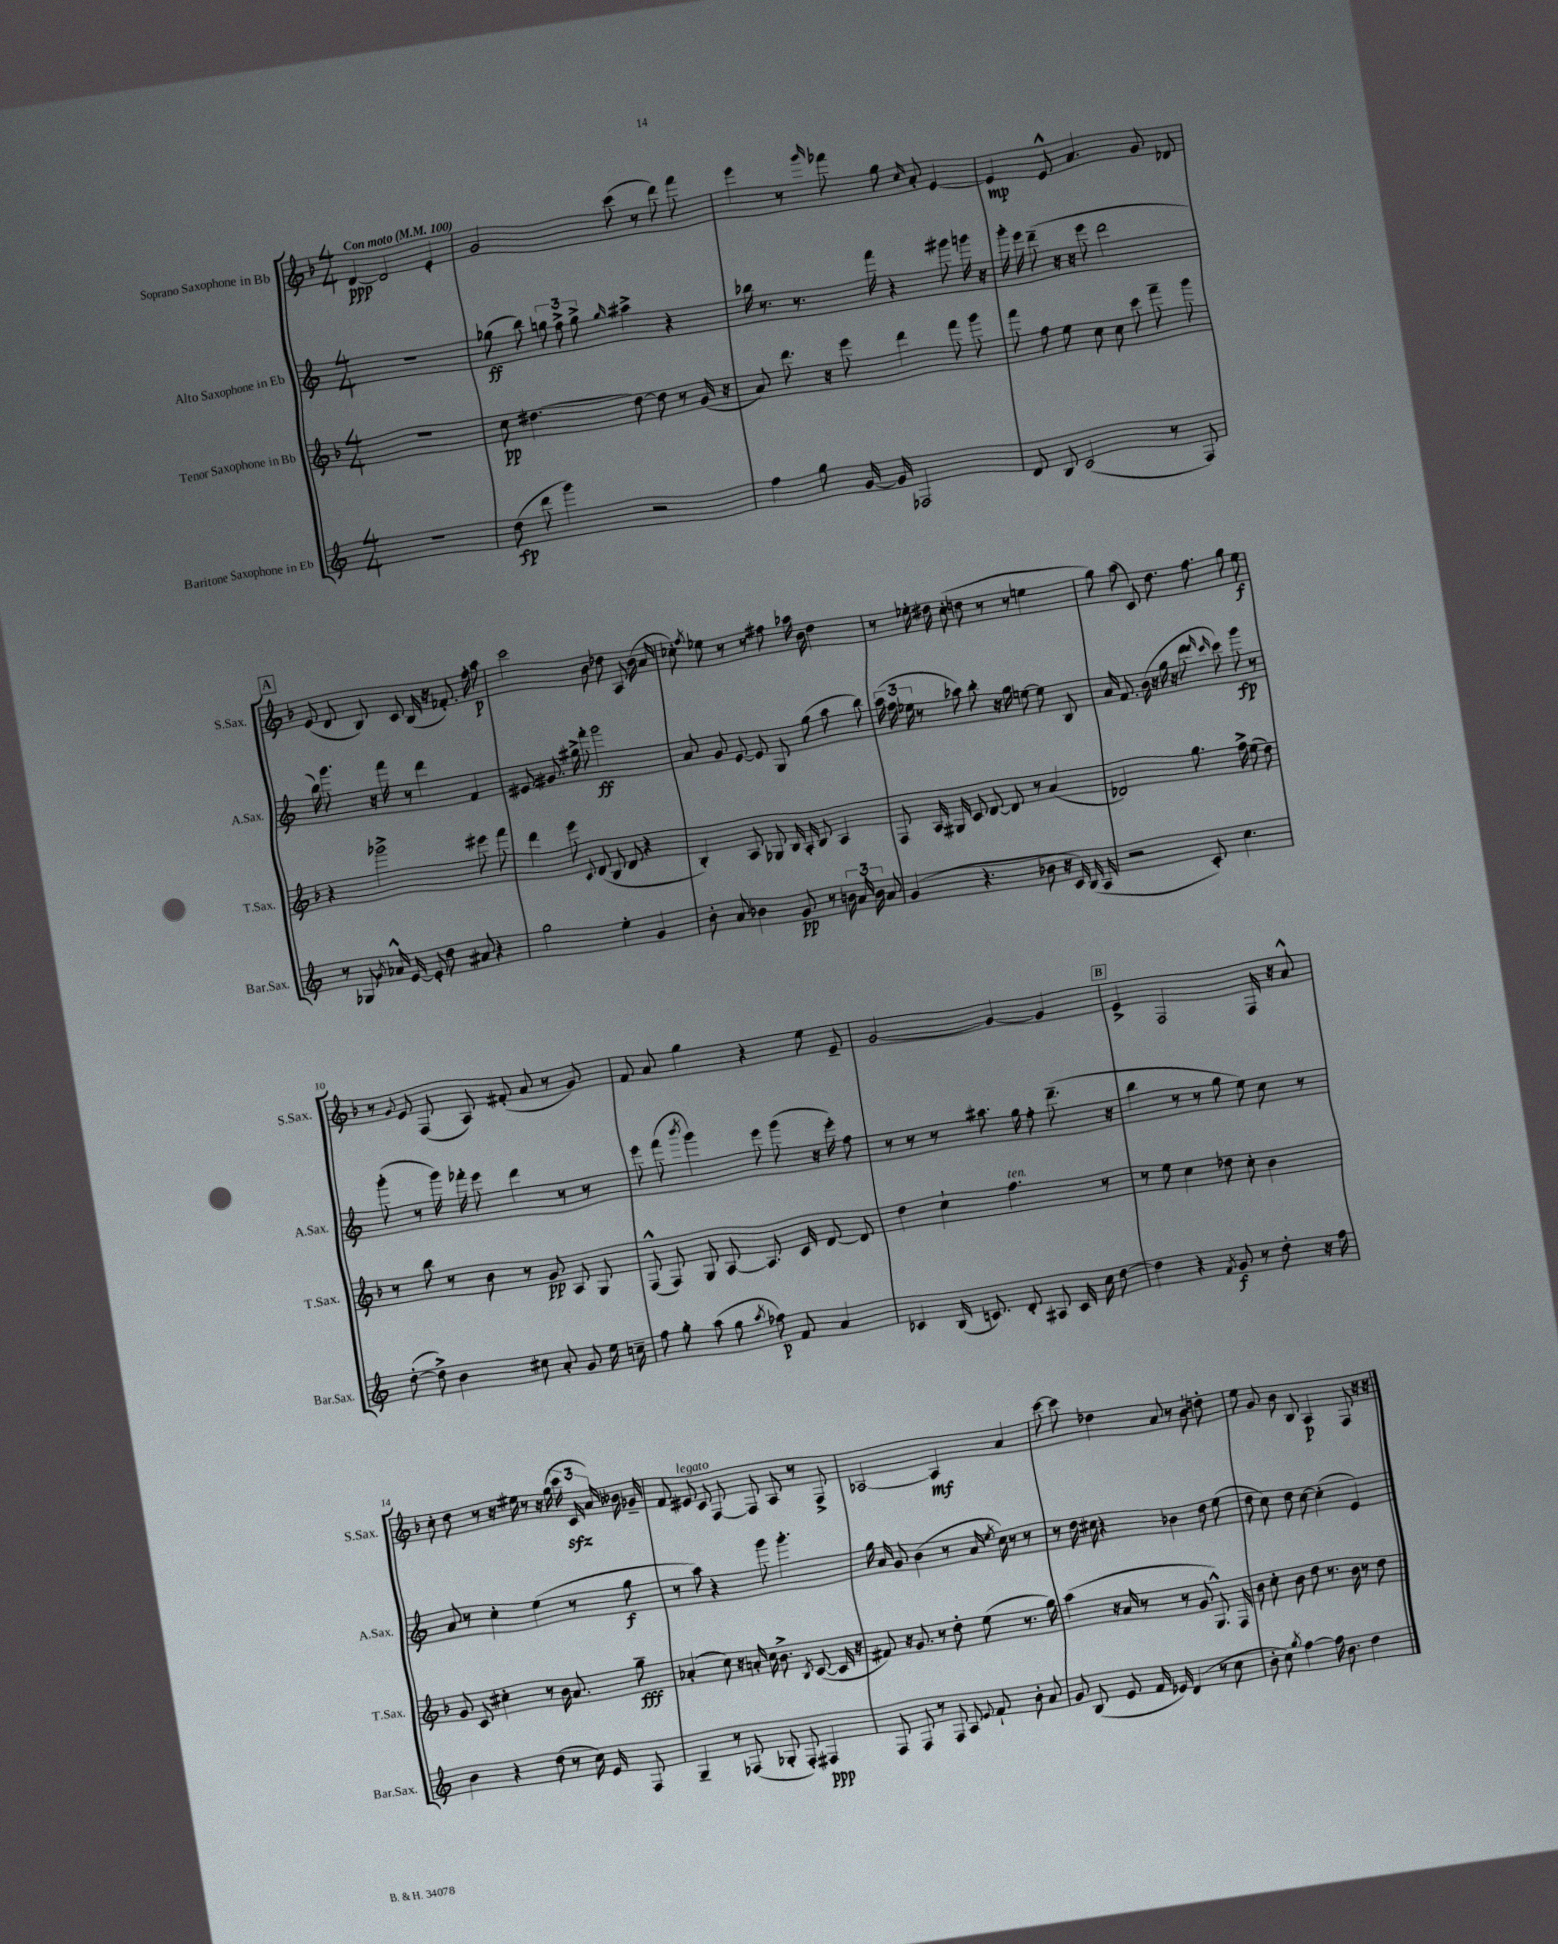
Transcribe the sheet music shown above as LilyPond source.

<<
\new StaffGroup <<
\new Staff = "s0" \with { instrumentName = "Soprano Saxophone in Bb" shortInstrumentName = "S.Sax." } {
    \clef treble \key f \major \numericTimeSignature \time 4/4 \tempo "Con moto" 4 = 100
    \autoBeamOff d'4~\ppp d'2 e'4-. |
    g'2 c'''8( r8 d'''8) f'''8 |
    e'''4 r8 \grace { g'''16 } fes'''8 g''8 \grace { c''16 } a'8-. e'4~ |
    e'4\mp e'8-^ a'4. g'8 des'8 |
    \mark \markup { \box "A" } e'8( d'8 bes8) c'8 bes16( r16 fes'8.-.) f''16-. a''8\p |
    c'''2 bes'8 des''8 a8 bes'16( a'16 |
    ces''8-.) \acciaccatura { f''8 } ees''8 r8 r8 fis''8 aes''16 bes'16 d''4 |
    r8 ees''16-. dis''16 c''8-.( d''8 r8 r8 e''4 |
    g''8) a''8( c'8) d''8. f''8. g''8 e''8\f |
    r8 \appoggiatura { g'8 } e'8 f8( a8) fis'8-.( a'8 r8 g'8) |
    f'8 a'8 g''4 r4 e''8 e'8-- |
    g'2~ g'4~ g'4 |
    \mark \markup { \box "B" } e'4-> f2 f16 r16 a'8-^ |
    c''8-. d''8 r8 r16 eis''16 r8 r16 g''16( \tuplet 3/2 { c'''16 c'16\sfz a'16) } beses'16 ges'16-- |
    f'8 eis'8^\markup { \italic "legato" } c'8 f8~ f8 a8 r8 f8-> |
    aes2~ aes4\mf a'4 |
    c'''8~ c'''8 des''4 a'8 r8 bes'8-! d''8-. |
    e''8 g'8 bes'8 bes8 a4\p f8 r16 r16 \bar "|." |
}
\new Staff = "s1" \with { instrumentName = "Alto Saxophone in Eb" shortInstrumentName = "A.Sax." } {
    \clef treble \key c \major \numericTimeSignature \time 4/4
    \autoBeamOff R1 |
    ges''8\ff( b''8) \tuplet 3/2 { g''8 f''8-> g''8-> } \grace { g''16 } ais''4-> r4 |
    bes''16 r8. r8. f'''16 r4 gis'''8 g'''16 r16 |
    g'''16-. e'''16 d'''8--( r16 r16 e'''8 d'''2 |
    \mark \markup { \box "A" } b''16) g'''8. r16 f'''16 r8 d'''4 f'4 |
    eis'8 gis'8. gis''16-> f'''8-. g'''2\ff |
    a'8 g'8 e'8~ e'8 g8 g''8( a''8 b''8) |
    \tuplet 3/2 { a''16( f''16 ees''16 } r8 aes''8) b''8-. r16 g''16 e''8~ e''8 b8 |
    a'16 f'8. b'16( r16 g''16 r16 d'''8 \grace { d'''16 c'''16 } c'''8) g'''8\fp r8 |
    g'''8-.( r8 g'''16) fes'''16-. e'''8 d'''4 r8 r8 |
    e'''8 f'''8( \acciaccatura { b'''8 } g'''4) e'''8 g'''8( r16 e'''16-.) f''8 |
    r8 r8 r8 ais''8. g''16 f''8-. d'''8.--( r16 |
    \mark \markup { \box "B" } b''4 r8 r8 g''8 e''8) c''8 r8 |
    a'8 r8 c''4-. e''4( r8 g''8\f |
    r8 a''8) r4 g'''8 g'''4.-. |
    g''16 a'16 g'8 b'4( r8 a'16 \acciaccatura { e''8 } c''16) r8 r8 |
    r8 d''16 cis''16 r4 bes'4 d''8 e''8( |
    d''8 c''8) d''8 c''8~ c''4-.( e'4) \bar "|." |
}
\new Staff = "s2" \with { instrumentName = "Tenor Saxophone in Bb" shortInstrumentName = "T.Sax." } {
    \clef treble \key f \major \numericTimeSignature \time 4/4
    \autoBeamOff R1 |
    c''8\pp dis''4.~ dis''8~ dis''8 r8 g'16( r16 |
    a'8) d'''8. r16 e'''8 d'''4 f'''8 g'''8 |
    f'''8 f''8 e''8 c''8 c''8 c'''8 f'''8-- g'''8 |
    \mark \markup { \box "A" } r4 ges'''2-> eis'''8 f'''8 |
    d'''4 e'''8 \appoggiatura { c'8 } d'8( bes8 d'8 r4 |
    bes4-.) a8 ges8 bes16 a16-. bes8 a4 |
    f8 a16 gis16 c'8 d'8~ d'8 r8 a'4( |
    des'2) g''8. f''16-> e''8( d''8) |
    r8 bes''8 r8 bes'8 r8 g'8\pp a8 g8 |
    f8-^( f8) g8 a8~ a8. c'16 d'8~ d'8 |
    d''4 c''4-! f''4.^\markup { \italic "ten." } r8 |
    \mark \markup { \box "B" } r8 e''8 c''4 des''8 c''8-. bes'4 |
    g'8 c'8 cis''4-. r8 bes'16 a'8. g''8--\fff |
    aes'4-.( c''8) r16 a'16-. c''16 bes'8.-> \acciaccatura { bes8 } c'8~( c'16 r16 |
    fis'8) r16 g'8. r8 d''8-. e''8( r8. g''16) |
    a''4( r16 a'16 r8 r8 g'8 g8.-^) f16 |
    bes'8 c''8-. bes'8 d''8 r8. bes'16 r8 d''8 \bar "|." |
}
\new Staff = "s3" \with { instrumentName = "Baritone Saxophone in Eb" shortInstrumentName = "Bar.Sax." } {
    \clef treble \key c \major \numericTimeSignature \time 4/4
    \autoBeamOff R1 |
    d''8\fp( d'''8 g'''4) r2 |
    f''4 g''8 g'16~ g'16 fes2 |
    d'8 b8 c'2( r8 f8) |
    \mark \markup { \box "A" } r8 ges8 \acciaccatura { g'8 } aes'16-^ e'16~ e'8-. d''8 ais'8 r4 |
    g''2 e''4-. g'4 |
    b'8-. a'8 bes'4 g'8\pp r8 \tuplet 3/2 { b'16 a'16 b'16 } a'8 |
    g'4( r4. bes'8 r16 c'16) b16( a16 |
    r2 c'8-.) c''4. |
    d''8~-.( d''8->) b'4 cis''8 a'8-. g'8 e''16 c''16-- |
    f''8 g''8-. a''8( g''8 \acciaccatura { a''8 } fes''8\p) f'8 a'4 |
    ces'4 b16( c'8.) d'8-. ais8 c'16 c''16 d''8~ |
    \mark \markup { \box "B" } d''4 r4 \acciaccatura { f'8 } g'8\f r8 d''8-. r16 f''16 |
    b'4 r4 d''8( r8 c''16) e'16 f8 |
    g4-- r8 fes8( ges8-. fes8-.) fis4\ppp |
    f8 f8 r8 f8 a8 \appoggiatura { e'8 } f'8-! b'8-. a'8 |
    g'8 b8( e'8 f'16 ees'16) d'4( r8 c''8 |
    b'8-. c''8) \acciaccatura { g''8 } f''4~ f''16 b'8. d''4 \bar "|." |
}
>>
>>
